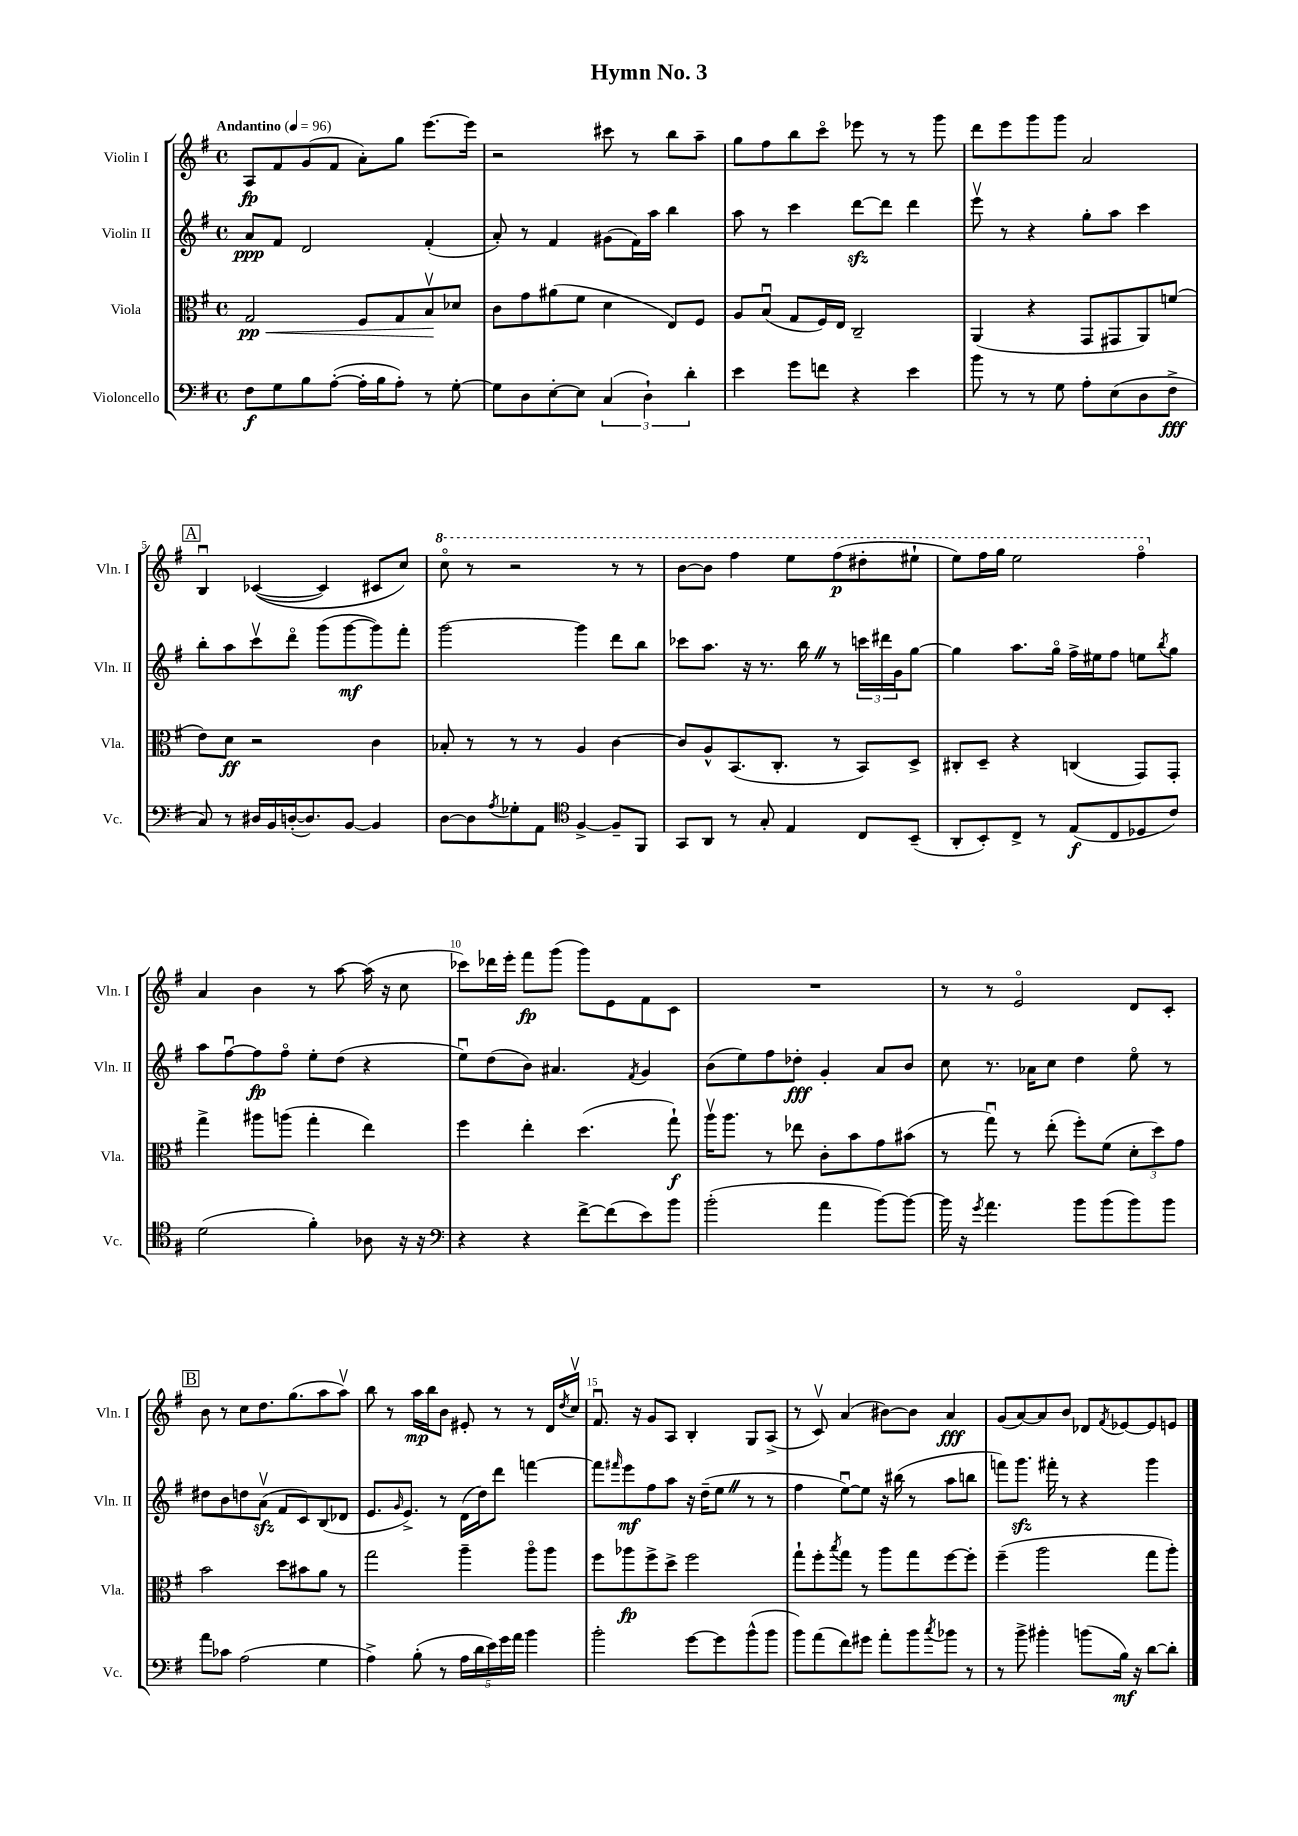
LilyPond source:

\header { title = "Hymn No. 3" }
<<
\new StaffGroup <<
\new Staff = "s0" \with { instrumentName = "Violin I" shortInstrumentName = "Vln. I" } {
    \clef treble \key g \major \defaultTimeSignature \time 4/4 \tempo "Andantino" 4 = 96
    a8\fp fis'8 g'8( fis'8 a'8-.) g''8 e'''8.~ e'''16 |
    r2 cis'''8 r8 b''8 a''8-- |
    g''8 fis''8 b''8 c'''8\flageolet ees'''8 r8 r8 g'''8 |
    d'''8 e'''8 g'''8 g'''8 a'2 |
    \mark \markup { \box "A" } b4\downbow ces'4~(\( ces'4) cis'8 c''8\) |
    \ottava #1 c'''8\flageolet r8 r2 r8 r8 |
    b''8~ b''8 fis'''4 e'''8 fis'''8\p( dis'''8-. eis'''8-! |
    e'''8) fis'''16 g'''16 e'''2 fis'''4\flageolet \ottava #0 |
    a'4 b'4 r8 a''8~ a''16( r16 c''8 |
    ces'''8) des'''16 e'''16-. fis'''8\fp g'''8( g'''8) e'8 fis'8 c'8 |
    R1 |
    r8 r8 e'2\flageolet d'8 c'8-. |
    \mark \markup { \box "B" } b'8 r8 c''8 d''8. g''8.( a''8 a''8\upbow) |
    b''8 r8 a''16\mp b''16 b'8 eis'8-. r8 r8 d'16 \acciaccatura { d''8 } c''16\upbow |
    fis'8.\downbow r16 g'8 a8 b4-. g8 a8->( |
    r8 c'8\upbow) a'4( bis'8~) bis'8 a'4\fff |
    g'8( a'8~) a'8 b'8 des'8 \acciaccatura { fis'8 } ees'8~ ees'8 e'8 \bar "|." |
}
\new Staff = "s1" \with { instrumentName = "Violin II" shortInstrumentName = "Vln. II" } {
    \clef treble \key g \major \defaultTimeSignature \time 4/4
    a'8\ppp fis'8 d'2 fis'4-.( |
    a'8-.) r8 fis'4 gis'8( fis'16) a''16 b''4 |
    a''8 r8 c'''4 d'''8~\sfz d'''8 d'''4 |
    e'''8\upbow r8 r4 g''8-. a''8 c'''4 |
    \mark \markup { \box "A" } b''8-. a''8 c'''8\upbow d'''8\flageolet g'''8( g'''8~\mf g'''8) fis'''8-. |
    g'''2~ g'''4 d'''8 b''8 |
    ces'''8 a''8. r16 r8. b''16 \once \override BreathingSign.text = \markup { \musicglyph "scripts.caesura.straight" } \breathe r8 \tuplet 3/2 { c'''16 dis'''16 g'16 } g''8~ |
    g''4 a''8. g''16\flageolet fis''16-> eis''16 fis''8 e''8 \acciaccatura { b''8 } g''8 |
    a''8 fis''8~\downbow fis''8\fp fis''8\flageolet e''8-. d''8( r4 |
    e''8\downbow) d''8( b'8) ais'4. \acciaccatura { fis'8 } g'4 |
    b'8( e''8) fis''8 des''8-.\fff g'4-. a'8 b'8 |
    c''8 r8. aes'16 c''8 d''4 e''8\flageolet r8 |
    \mark \markup { \box "B" } dis''8 b'8 d''8 a'8\upbow\sfz( fis'8 c'8) b8( des'8 |
    e'8. \grace { g'16 } e'8.->) r8 d'16( d''16) d'''8 f'''4~ |
    f'''8 \grace { fis'''16 } e'''8\mf fis''8 a''8 r16 d''16--( e''8 \once \override BreathingSign.text = \markup { \musicglyph "scripts.caesura.straight" } \breathe r8 r8 |
    fis''4 e''8~\downbow) e''8 r16 bis''16( r8 a''8 b''8 |
    f'''8) g'''8.\sfz fis'''16-. r8 r4 g'''4 \bar "|." |
}
\new Staff = "s2" \with { instrumentName = "Viola" shortInstrumentName = "Vla." } {
    \clef alto \key g \major \defaultTimeSignature \time 4/4
    g2\pp\< fis8 g8 b8\upbow\! des'8 |
    c'8 g'8 ais'8( fis'8 d'4 e8) fis8 |
    a8 b8\downbow( g8 fis16) e16 c2-- |
    a,4( r4 g,8 gis,8 a,8) f'8( |
    \mark \markup { \box "A" } e'8) d'8\ff r2 c'4 |
    bes8-. r8 r8 r8 a4 c'4~ |
    c'8 a8-^ b,8.( c8.-. r8 b,8) d8-> |
    cis8-. d8-- r4 c4( g,8) g,8-. |
    g''4-> ais''8 a''8( g''4-. e''4) |
    fis''4 e''4-. d''4.( g''8-!\f) |
    a''16\upbow a''8. r8 ees''8 c'8-. b'8 g'8 bis'8( |
    r8 g''8\downbow) r8 e''8-.( fis''8-.) fis'8( \tuplet 3/2 { d'8-. d''8) g'8 } |
    \mark \markup { \box "B" } b'2 d''8 bis'8 a'8 r8 |
    g''2 a''4-- a''8\flageolet a''8 |
    fis''8 aes''8\fp fis''8-> d''8-> fis''2 |
    g''8-! fis''8-. \acciaccatura { b''8 } g''8 r8 a''8 g''8 fis''8~ fis''8-. |
    fis''4--( a''2 g''8 a''8-.) \bar "|." |
}
\new Staff = "s3" \with { instrumentName = "Violoncello" shortInstrumentName = "Vc." } {
    \clef bass \key g \major \defaultTimeSignature \time 4/4
    fis8\f g8 b8 a8~-.( a16-. b16 a8-.) r8 g8~-. |
    g8 d8 e8~-. e8 \tuplet 3/2 { c4( d4-!) d'4-. } |
    e'4 g'8 f'8 r4 e'4 |
    b'8 r8 r8 g8 a8-. e8( d8 fis8->\fff |
    \mark \markup { \box "A" } c8) r8 dis16 b,16 d16~-.( d8.) b,8~ b,4 |
    d8~ d8 \acciaccatura { a8 } ges8-. a,8 \clef tenor fis4~-> fis8-- fis,8 |
    g,8 a,8 r8 g8-. e4 c8 b,8--( |
    a,8-. b,8-.) c8-> r8 e8\f( c8 des8 c'8) |
    d'2( fis'4-.) aes8 r16 r16 |
    \clef bass r4 r4 fis'8~-> fis'8( e'8) b'8 |
    b'2-.( a'4 b'8~) b'8~ |
    b'16 r16 \acciaccatura { g'8 } a'4. b'8 b'8( b'8) b'8 |
    \mark \markup { \box "B" } a'8 ces'8 a2( g4 |
    a4->) b8-.( r8 \tuplet 5/4 { a16 d'16 e'16) g'16 a'16 } b'4 |
    b'2-. g'8~ g'8 b'8-^( b'8 |
    b'8) a'8( fis'8) gis'8 a'8-. b'8 \acciaccatura { c''8 } bes'8 r8 |
    r8 b'8-> bis'4-. b'8( b16\mf) r16 d'8~ d'8-. \bar "|." |
}
>>
>>
\layout { \context { \Score \override BarNumber.break-visibility = ##(#f #t #t) barNumberVisibility = #(every-nth-bar-number-visible 5) } }
